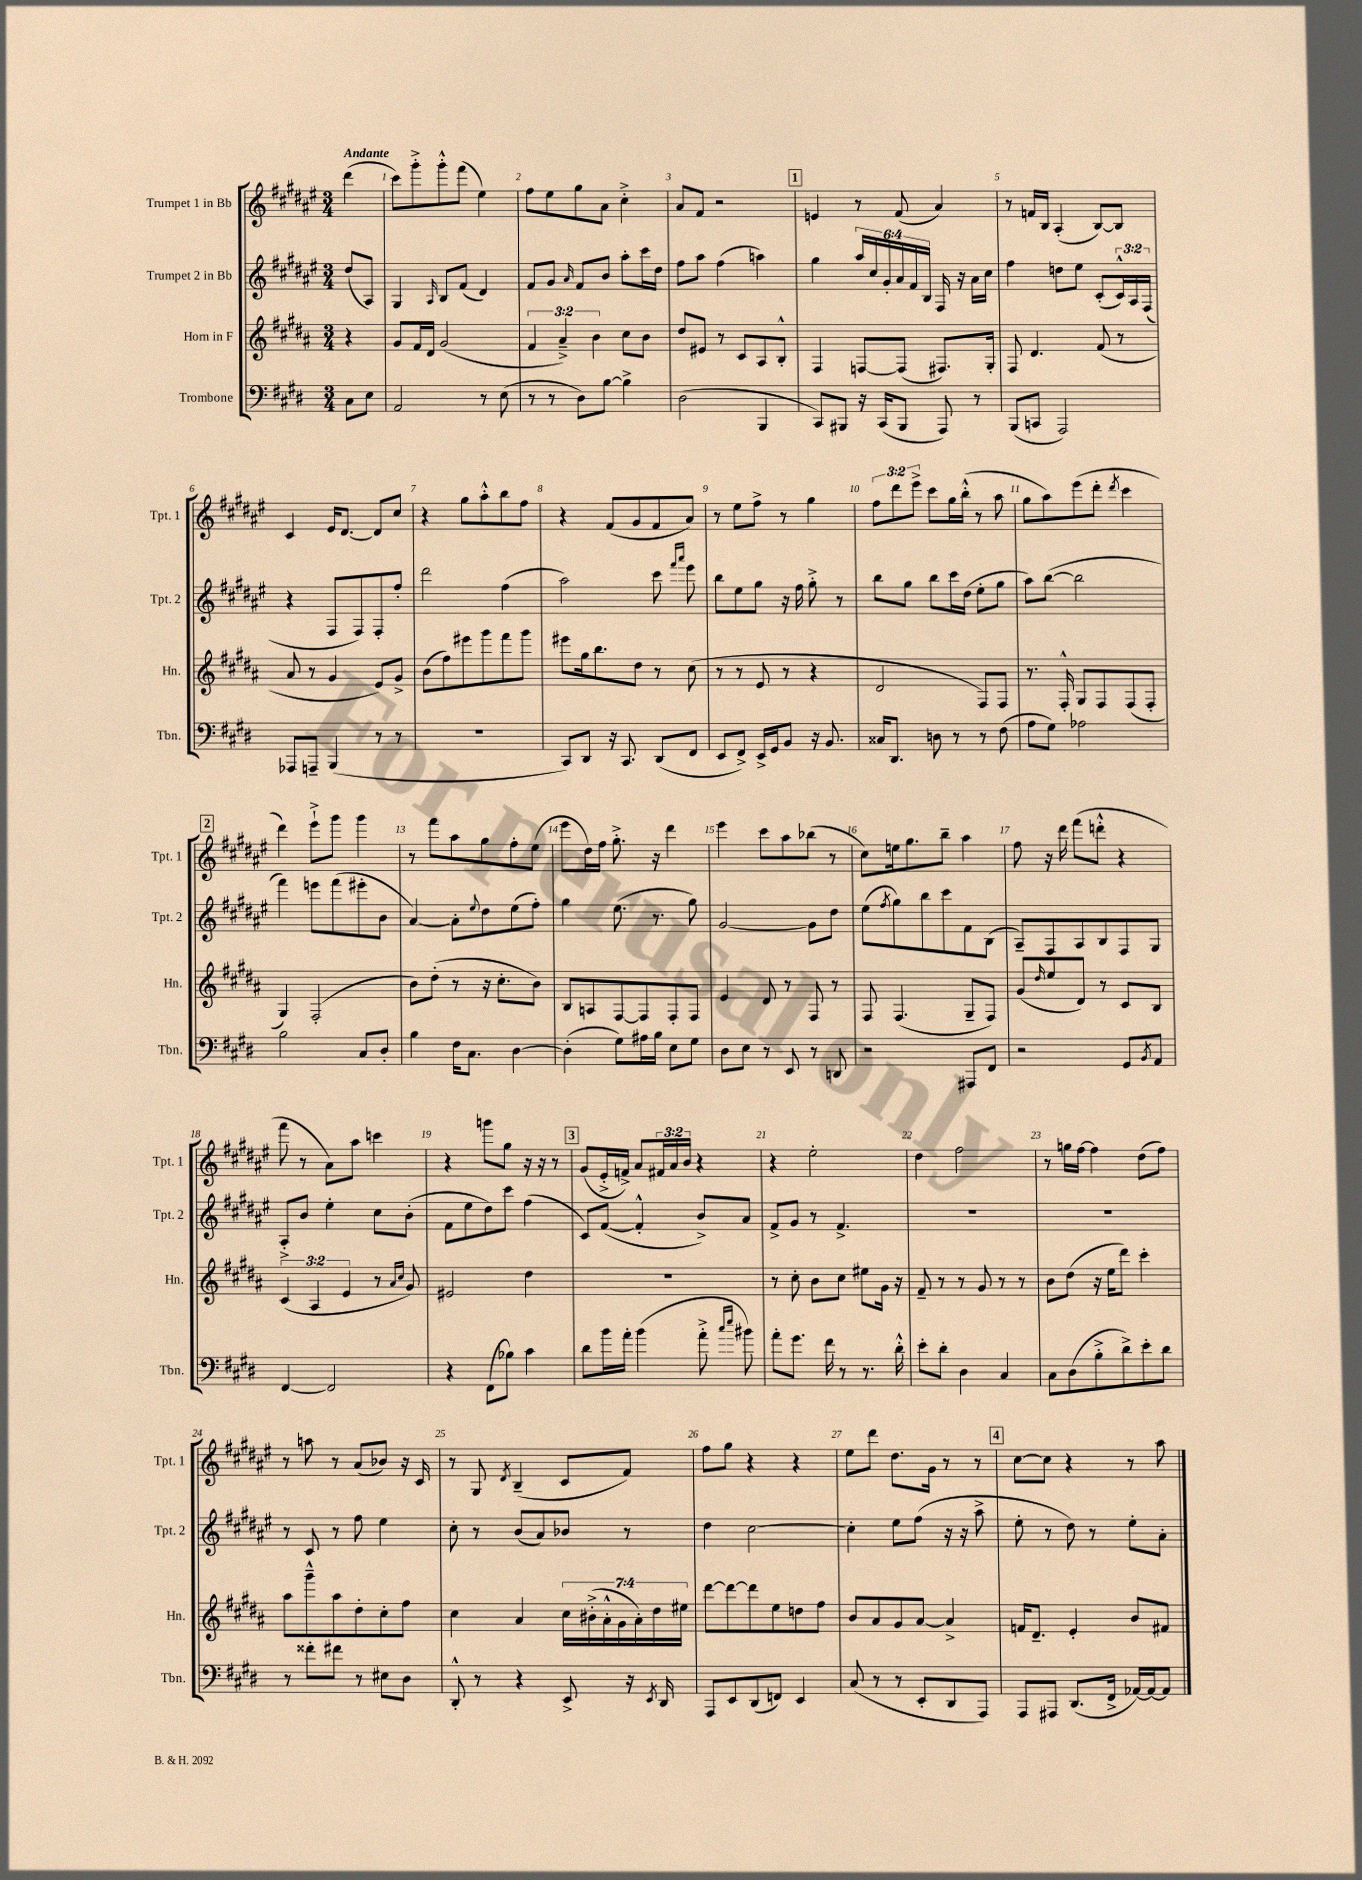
<<
\new StaffGroup <<
\new Staff = "s0" \with { instrumentName = "Trumpet 1 in Bb" shortInstrumentName = "Tpt. 1" } {
    \clef treble \key fis \major \numericTimeSignature \time 3/4 \override Staff.TupletNumber.text = #tuplet-number::calc-fraction-text \partial 4 \tempo "Andante"
    dis'''4( |
    cis'''8) gis'''8-.-> gis'''8-.-^ fis'''8( eis''4) |
    fis''8 eis''8 gis''8 ais'8 cis''4-.-> |
    ais'8 fis'8 r2 |
    \mark \markup { \box "1" } e'4 r8 fis'8( ais'4) |
    r8 f'16 b16 ais4-.( b8~) b8 |
    cis'4 eis'16 dis'8.~ dis'8 cis''8 |
    r4 gis''8 ais''8-.-^ b''8 fis''8 |
    r4 fis'8( gis'8 fis'8 ais'8) |
    r8 eis''8 fis''8-> r8 gis''4 |
    \tuplet 3/2 { fis''8 dis'''8 eis'''8-> } cis'''8 gis''16 b''16-.-^( r8 ais''8 |
    gis''8 ais''8) eis'''8( dis'''8-. \acciaccatura { dis'''8 } cis'''4 |
    \mark \markup { \box "2" } dis'''4) eis'''8-!-> gis'''8 gis'''4 |
    r8 fis'''8 ais''8 gis''8 fis''8-. eis''8( |
    eis'''8 dis''16) fis''16 gis''8.-.-> r16 dis'''4 |
    eis'''4 cis'''8 ais''8 bes''8( r8 |
    cis''8) e''16 gis''8. b''8-- ais''4 |
    fis''8 r16 dis'''16 fis'''8( d'''8-.-^ r4 |
    fis'''8 r8 ais'8) ais''8 c'''4 |
    r4 g'''8 gis''8 r16 r16 r8 |
    \mark \markup { \box "3" } gis'8( eis'16-.-> f'16->) ais'8 \tuplet 3/2 { fis'16 ais'16 b'16 } r4 |
    r4 eis''2-. |
    dis''4 fis''2 |
    r8 g''16 fis''16~ fis''4 dis''8( fis''8) |
    r8 a''8 r8 ais'8( bes'8) r16 cis'16 |
    r8 gis8 \acciaccatura { dis'8 } b4--( cis'8 fis'8) |
    fis''8 gis''8 r4 r4 |
    eis''8 dis'''8 dis''8. gis'16 r8 r8 |
    \mark \markup { \box "4" } cis''8~ cis''8 r4 r8 ais''8 \bar "|." |
}
\new Staff = "s1" \with { instrumentName = "Trumpet 2 in Bb" shortInstrumentName = "Tpt. 2" } {
    \clef treble \key fis \major \numericTimeSignature \time 3/4 \override Staff.TupletNumber.text = #tuplet-number::calc-fraction-text \partial 4
    dis''8( ais8) |
    gis4 \grace { ais16 } b8 fis'8( dis'4) |
    fis'8 gis'8 \grace { ais'16 } fis'8 b'8 ais''8-. cis'''16 dis''16 |
    fis''8 ais''8 fis''4( a''4) |
    \mark \markup { \box "1" } gis''4 \tuplet 6/4 { ais''16 cis''16 gis'16-. ais'16 fis'16 b16 } fis16 r16 ais'16 cis''16 |
    fis''4 d''8 eis''8 cis'8-.( \tuplet 3/2 { cis'16-^) ais16 fis16( } |
    r4 fis8 fis8) fis8-. fis''8-. |
    dis'''2 fis''4( |
    ais''2) cis'''8 \grace { fis'''16 ais'''16 } eis'''8 |
    b''8 eis''8 gis''8 r16 fis''16 gis''8-.-> r8 |
    b''8 gis''8 b''8 cis'''16 dis''16( eis''8-. gis''8 |
    ais''8) b''8~( b''2 |
    \mark \markup { \box "2" } fis'''4) e'''8 fis'''8( eis'''8-. b'8 |
    ais'4~) ais'8-. \appoggiatura { eis''8 } dis''8 eis''8( fis''8-.) |
    gis''4 eis''8.( r8. gis''8) |
    gis'2~ gis'8 dis''8 |
    eis''8( \acciaccatura { fis''8 } gis''8) b''8 cis'''8 fis'8 b8( |
    ais8--) fis8 ais8 b8 fis8 gis8 |
    ais8-.-> b'8 eis''4-. cis''8 b'8-.( |
    fis'8 eis''8 dis''8) cis'''8 fis''4( |
    \mark \markup { \box "3" } cis'8) fis'8~( fis'4-.-^ b'8->) ais'8 |
    fis'8-> gis'8 r8 fis'4.-> |
    R2. |
    R2. |
    r8 cis'8 r8 fis''8 eis''4 |
    cis''8-. r8 b'8( ais'8) bes'8 r8 |
    dis''4 cis''2~ |
    cis''4-. eis''8 fis''8( r16 r16 ais''8-> |
    \mark \markup { \box "4" } eis''8-. r8 dis''8) r8 eis''8-. ais'8-. \bar "|." |
}
\new Staff = "s2" \with { instrumentName = "Horn in F" shortInstrumentName = "Hn." } {
    \clef treble \key b \major \numericTimeSignature \time 3/4 \override Staff.TupletNumber.text = #tuplet-number::calc-fraction-text \partial 4
    r4 |
    gis'8 fis'16 dis'16 gis'2( |
    \tuplet 3/2 { fis'4 ais'4--->) b'4 } cis''8 b'8 |
    dis''8 eis'8 r8 cis'8 ais8 b8-.-^ |
    \mark \markup { \box "1" } fis4 f8~ f8( fis8.) gis16-. |
    fis8 dis'4. fis'8( r8 |
    ais'8 r8 gis'4 e'8) gis'8-> |
    b'8( fis''8) eis'''8 gis'''8 fis'''8 gis'''8 |
    eis'''8 gis''16 b''8. dis''8 r8 cis''8( |
    r8 r8 e'8 r8 r4 |
    dis'2 fis8) fis8 |
    r8. fis16-.-^ gis8 fis8 fis8( fis8-. |
    \mark \markup { \box "2" } gis4) fis2-.( |
    b'8) dis''8-.( r8 r16 cis''8.-. b'8) |
    b8 a8 fis8~ fis8 fis8-. fis8 |
    e'4 dis'8 r8 fis8 r8 |
    fis8 fis4.( gis8-- fis8) |
    gis'8( \grace { dis''16 } e''8 dis'8) r8 cis'8 b8 |
    \tuplet 3/2 { cis'4( ais4 e'4 } r8 \grace { ais'16 cis''16 } gis'8) |
    eis'2 dis''4 |
    \mark \markup { \box "3" } R2. |
    r8 cis''8-. b'8 cis''8 eis''8 gis'16 r16 |
    fis'8-- r8 r8 gis'8 r8 r8 |
    b'8 dis''8( r16 e''16 dis'''8) cis'''4-. |
    ais''8 gis'''8---^ ais''8 dis''8-. cis''8-. fis''8 |
    cis''4 ais'4 \tuplet 7/4 { cis''16 bis'16-.->( ais'16-.-^ gis'16 ais'16-.) dis''16 eis''16 } |
    dis'''8~ dis'''8~ dis'''8 e''8 d''8 fis''8 |
    b'8 ais'8 gis'8 ais'8~ ais'4-> |
    \mark \markup { \box "4" } f'16 dis'8.-- e'4-. b'8 fis'8 \bar "|." |
}
\new Staff = "s3" \with { instrumentName = "Trombone" shortInstrumentName = "Tbn." } {
    \clef bass \key e \major \numericTimeSignature \time 3/4 \partial 4
    cis8 e8 |
    a,2 r8 e8( |
    r8 r8 dis8) b8~ b4-> |
    dis2( b,,4 |
    \mark \markup { \box "1" } cis,8) bis,,8 r16 cis,16( bis,,8 a,,8) r8 |
    b,,8( c,8 a,,2) |
    aes,,8 a,,8-- b,,4( r8 r8 |
    R2. |
    cis,8) dis,8 r16 cis,8. dis,8( fis,8 |
    e,8 fis,8->) e,16-> gis,16 b,8 r16 b,8. |
    cisis16 dis,8. d8 r8 r8 fis8( |
    a8 gis8) aes2 |
    \mark \markup { \box "2" } b2 cis8 dis8-. |
    b4 fis16 cis8. dis4~ |
    dis4-.( gis8) ais16 b16 e8 gis8 |
    dis8 e8 r8 e,8 r8 d,8 |
    r2 ais,,8 fis,8 |
    r2 gis,8 \acciaccatura { b,8 } a,8 |
    fis,4~ fis,2 |
    r4 fis,8( bes8) cis'4 |
    \mark \markup { \box "3" } dis'8 b'16 a'16-. b'4( a'8-.-> \grace { cis''16 e''16 } bis'8) |
    a'8-. gis'8. fis'16 r8 r8. dis'16-.-^ |
    e'8-. dis'8-. dis4 cis4 |
    cis8 dis8( b8-.-> dis'8->) e'8-. dis'8 |
    r8 fisis'8-. fis'8 r8 eis8 dis8 |
    dis,8-.-^ r8 r4 e,8-> r16 \acciaccatura { e,8 } dis,16 |
    a,,8 e,8 dis,8( f,8) e,4 |
    cis8( r8 r8 e,8-. dis,8 a,,8) |
    \mark \markup { \box "4" } a,,8 ais,,8 dis,8.( fis,16-> aes,16~) aes,16~ aes,8 \bar "|." |
}
>>
>>
\layout { \context { \Score \override BarNumber.break-visibility = ##(#f #t #t) barNumberVisibility = #all-bar-numbers-visible } }
